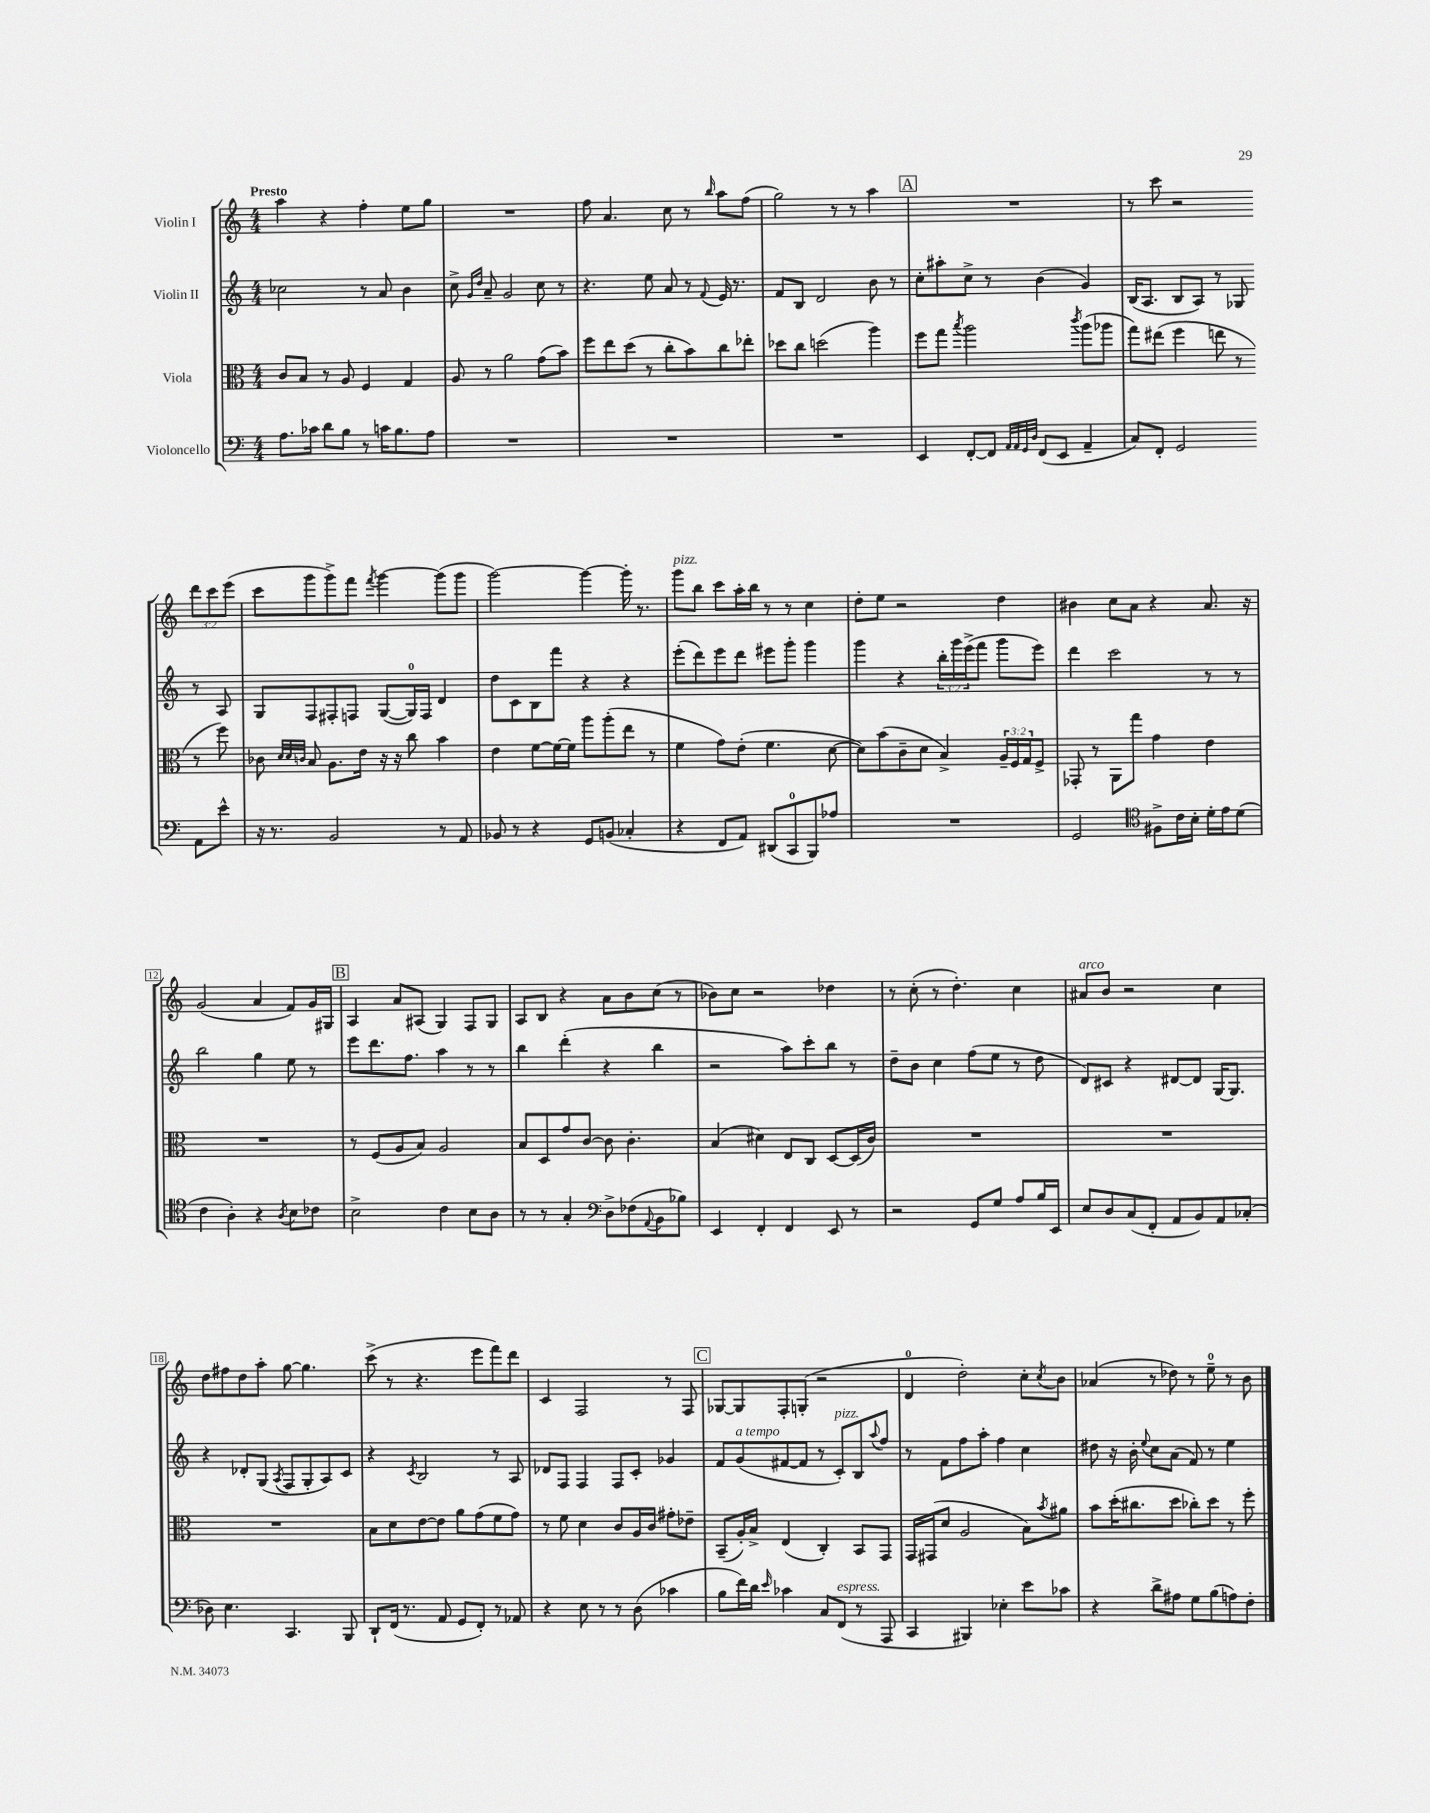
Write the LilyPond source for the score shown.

<<
\new StaffGroup <<
\new Staff = "s0" \with { instrumentName = "Violin I" } {
    \clef treble \key c \major \numericTimeSignature \time 4/4 \override Staff.TupletNumber.text = #tuplet-number::calc-fraction-text \tempo "Presto"
    a''4 r4 f''4-. e''8 g''8 |
    R1 |
    f''8 a'4. c''8 r8 \grace { b''16 } a''8 f''8( |
    g''2) r8 r8 a''4 |
    \mark \markup { \box "A" } R1 |
    r8 c'''8 r2 \tuplet 3/2 { d'''8 c'''8 e'''8( } |
    c'''8 g'''8 g'''8->) f'''8 \acciaccatura { f'''8 } g'''4~ g'''8( g'''8 |
    g'''2~) g'''4~ g'''16-. r8. |
    g'''8^\markup { \italic "pizz." } b''8 c'''8 a''16-. b''16 r8 r8 c''4 |
    d''8-. e''8 r2 d''4 |
    bis'4 c''8 a'8 r4 a'8. r16 |
    g'2( a'4 f'8) g'16 gis16 |
    \mark \markup { \box "B" } a4 a'8 ais8( g4) f8 g8 |
    a8 b8 r4 a'8 b'8 c''8( r8 |
    bes'8) c''8 r2 des''4 |
    r8 c''8-.( r8 d''4.-.) c''4 |
    ais'8^\markup { \italic "arco" } b'8 r2 c''4 |
    d''8 fis''8 d''8 a''8-. g''8~ g''4. |
    c'''8->( r8 r4. e'''8 f'''8) d'''8 |
    c'4 f2 r8 f8 |
    \mark \markup { \box "C" } ges8~ ges8 f8-. g8-.( r2 |
    d'4-0 d''2-.) c''8-. \acciaccatura { c''8 } b'8 |
    aes'4( r8 des''8) r8 e''8-0-- r8 b'8 \bar "|." |
}
\new Staff = "s1" \with { instrumentName = "Violin II" } {
    \clef treble \key c \major \numericTimeSignature \time 4/4 \override Staff.TupletNumber.text = #tuplet-number::calc-fraction-text
    ces''2 r8 a'8 b'4 |
    c''8-> \grace { g'16 d''16 } a'8-- g'2 c''8 r8 |
    r4. e''8 a'8 r8 \appoggiatura { f'8 } e'16 r8. |
    f'8 b8 d'2 b'8 r8 |
    \mark \markup { \box "A" } c''8-. ais''8-. c''8-> r8 b'4( g'4) |
    b16( a8. b8 a8) r8 ges8 r8 a8 |
    g8 f8 fis8-. f8 g8~( g16-0) f16 d'4 |
    d''8 c'8 b8 f'''8 r4 r4 |
    e'''8-.( d'''8) e'''8 d'''8 eis'''8 g'''8-. g'''4 |
    g'''4 r4 \tuplet 3/2 { b''16-. g'''16 e'''16->( } f'''8 g'''8 e'''8) |
    d'''4 c'''2 r8 r8 |
    b''2 g''4 e''8 r8 |
    \mark \markup { \box "B" } e'''8 d'''8. f''8. a''4 r8 r8 |
    b''4 d'''4-.( r4 b''4 |
    r2 a''8) c'''8-. b''8 r8 |
    d''8-- b'8 c''4 f''8( e''8 r8 d''8 |
    d'8) cis'8 r4 dis'8~ dis'8 g16~ g8. |
    r4 des'8-. g8( \acciaccatura { a8 } f8 g8-. a8) c'8 |
    r4 \acciaccatura { c'8 } b2 r8 a8 |
    des'8 f8 f4 f8 c'8-. ges'4 |
    \mark \markup { \box "C" } f'8 g'8^\markup { \italic "a tempo" }( fis'8~ fis'8 r8 c'8-.^\markup { \italic "pizz." }) b8 \appoggiatura { a''8 } f''8 |
    r8 f'8 f''8 a''8-. f''4 c''4 |
    dis''8 r16 b'16-. \appoggiatura { e''8 } c''8 a'8( f'8) r8 e''4 \bar "|." |
}
\new Staff = "s2" \with { instrumentName = "Viola" } {
    \clef alto \key c \major \numericTimeSignature \time 4/4 \override Staff.TupletNumber.text = #tuplet-number::calc-fraction-text
    c'8 b8 r8 a8 f4 g4 |
    a8 r8 a'2 g'8( b'8) |
    f''8 e''8 d''8( r8 c''8-. b'8) c''8 ees''8-. |
    des''8 c''8 d''2( a''4) |
    \mark \markup { \box "A" } f''8 g''8 \acciaccatura { b''8 } a''2 \acciaccatura { c'''8 } a''8( aes''8 |
    g''8) eis''8( f''4 e''8 r8 r8 f''8) |
    ces'8 \grace { d'32 d'32 c'32 } b8 a8. e'16 r16 r16 c''8 b'4 |
    e'4 f'8~ f'16~ f'16 a''8 a''8-.( e''8 r8 |
    f'4 g'8) e'8-.( f'4. d'8~ |
    d'8) b'8( c'8-- d'8 b4->) \tuplet 3/2 { a16-- f16 g16 } f8-> |
    ges,8-. r8 a,8 g''8 g'4 e'4 |
    R1 |
    \mark \markup { \box "B" } r8 f8( a8 b8) a2 |
    b8 d8 g'8 c'8~ c'8 c'4.-. |
    b4( dis'4) e8 c8 d8~ d16( c'16) |
    R1 |
    R1 |
    R1 |
    b8 d'8 e'8~ e'8 a'8 g'8( f'8 g'8) |
    r8 f'8 d'4 c'8 a16 c'16 gis'8-. ees'8-- |
    \mark \markup { \box "C" } b,8--( a16-.) b16-> e4( c4-.) b,8 g,8 |
    g,16 gis,16( d'8 a2 b8) \acciaccatura { b'8 } ais'8 |
    b'8 d''16-.( cis''8. d''8 ces''8-.) d''8 r8 f''8-. \bar "|." |
}
\new Staff = "s3" \with { instrumentName = "Violoncello" } {
    \clef bass \key c \major \numericTimeSignature \time 4/4
    a8. ces'16 d'8 b8 r8 c'16 b8. a8 |
    R1 |
    R1 |
    R1 |
    \mark \markup { \box "A" } e,4 f,8~-. f,8 \grace { a,32 a,32 g,32 d32 } f,8( e,8 a,4-- |
    c8) f,8-. g,2 a,8 e'8-^ |
    r16 r8. b,2 r8 a,8 |
    bes,8 r8 r4 g,8 b,8( ces4-. |
    r4 f,8 a,8) dis,8( c,8-0 b,,8) aes8 |
    R1 |
    g,2 \clef tenor fis8-> c'16 b16-. d'16-. e'16 d'8( |
    c'4 a4-.) r4 \acciaccatura { a8 } b8 ces'8 |
    \mark \markup { \box "B" } b2-> c'4 b8 a8 |
    r8 r8 g4-. \clef bass d8-> fes8( \appoggiatura { a,8 } b,8 bes8) |
    e,4 f,4-. f,4 e,8 r8 |
    r2 g,8 g8 a8 b16 e,16 |
    e8 d8 c8( f,8-. a,8 b,8) a,8 ces8-.( |
    des8) e4. c,4. b,,8 |
    d,8-! f,16( r8. a,8 g,8 f,8-.) r8 aes,8 |
    r4 e8 r8 r8 d8( ces'4 |
    \mark \markup { \box "C" } b8 f'16) d'16 \grace { e'16 } ces'4 c8 f,8^\markup { \italic "espress." }( r8 a,,8 |
    c,4 bis,,4) ees4-. e'8 ces'8 |
    r4 d'8-> ais8 g8 b8( a8) f8-. \bar "|." |
}
>>
>>
\layout { \context { \Score \override BarNumber.stencil = #(make-stencil-boxer 0.1 0.3 ly:text-interface::print) } }
